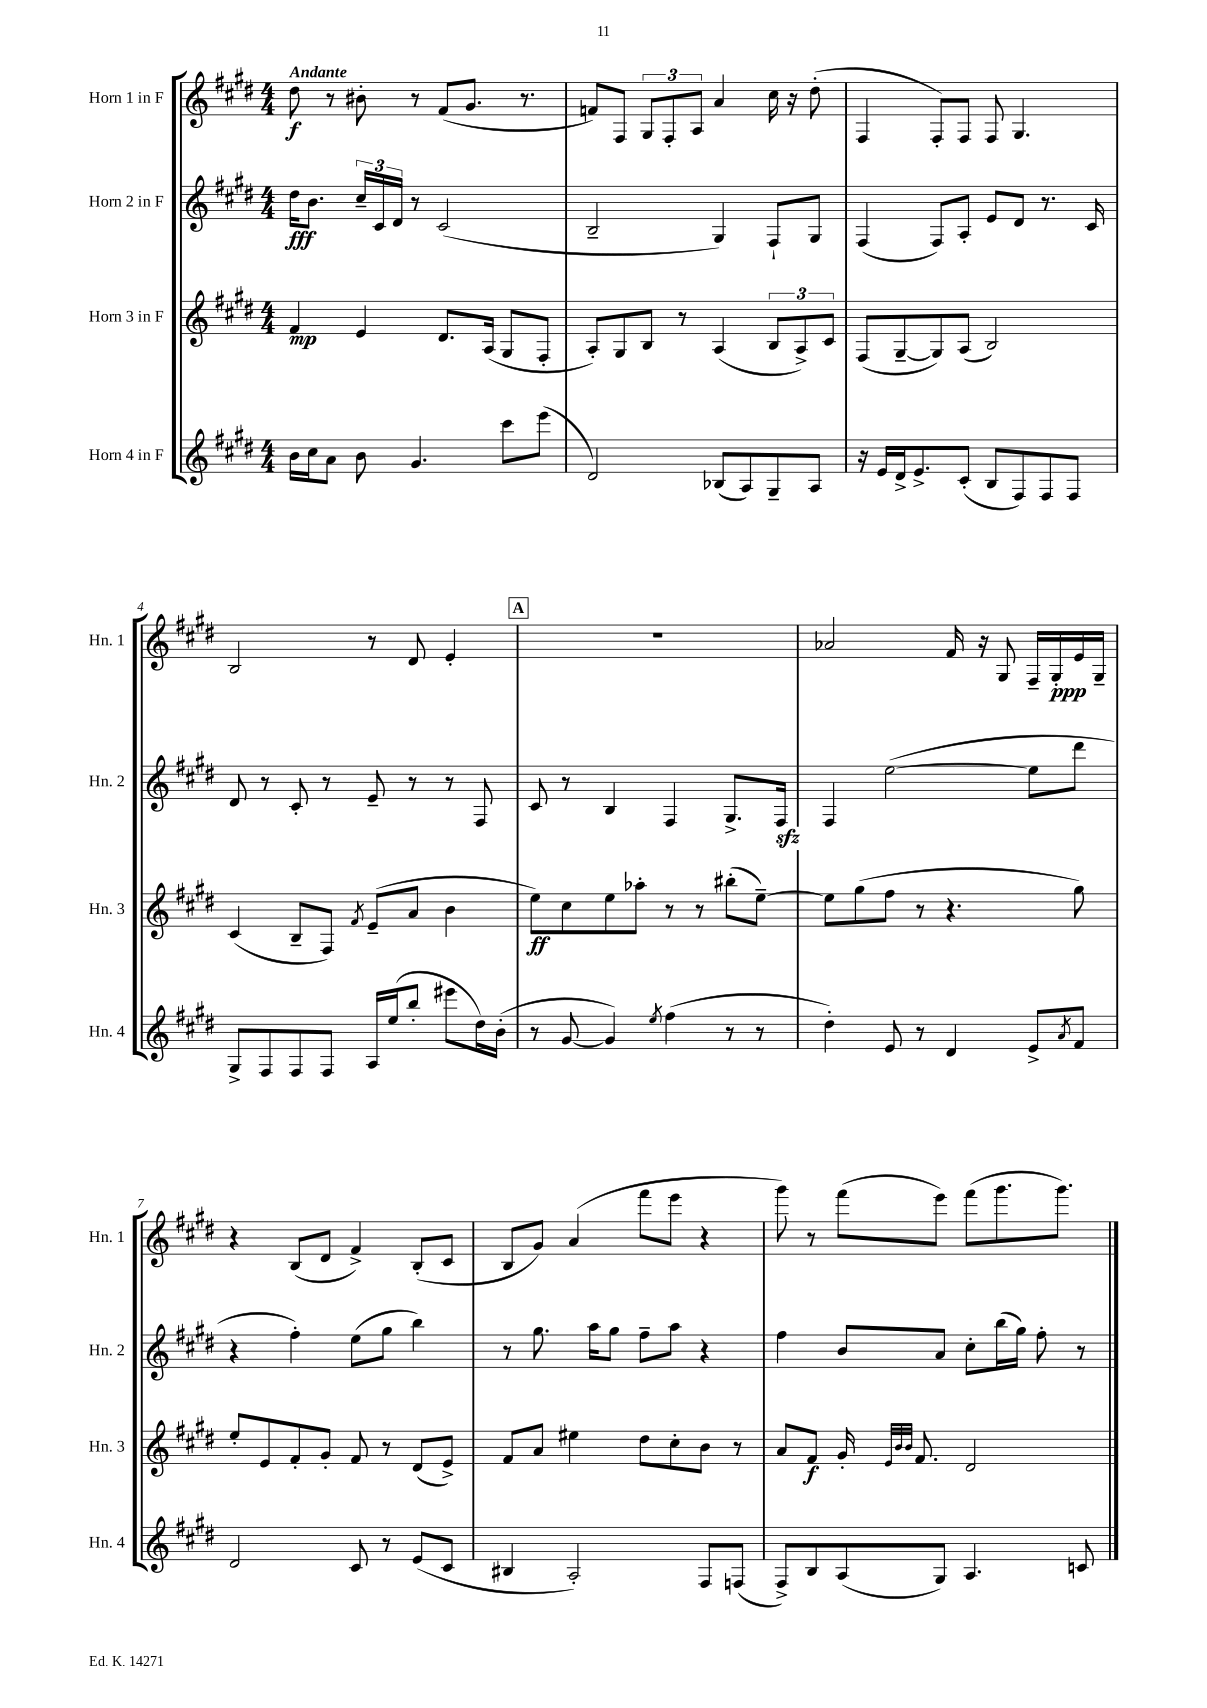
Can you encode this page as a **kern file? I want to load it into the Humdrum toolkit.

**kern	**kern	**kern	**kern
*staff4	*staff3	*staff2	*staff1
*clefG2	*clefG2	*clefG2	*clefG2
*k[f#c#g#d#]	*k[f#c#g#d#]	*k[f#c#g#d#]	*k[f#c#g#d#]
*M4/4	*M4/4	*M4/4	*M4/4
16b	4f#	16dd#	8dd#
16cc#	.	8.b	.
8a	.	.	8r
8b	4e	24cc#~	8b#'
.	.	24c#	.
.	.	24d#	.
4.g#	.	8r	8r
.	8.d#	(2c#	(8f#
.	.	.	8.g#
.	(16A	.	.
8ccc#	8G#	.	.
.	.	.	8.r
(8eee	8F#'	.	.
=	=	=	=
2d#)	8A')	2B~	8f)
.	8G#	.	8F#
.	8B	.	12G#
.	.	.	12F#'
.	8r	.	.
.	.	.	12A
(8B-	(4A	4G#)	4a
8A)	.	.	.
8G#~	12B	8F#`	16cc#
.	.	.	16r
.	12A^)	.	.
8A	.	8G#	(8dd#'
.	12c#	.	.
=	=	=	=
16r	(8F#	(4F#	4F#
16e	.	.	.
16d#^	[8G#~	.	.
8.e^	.	.	.
.	8G#])	8F#)	8F#')
(8c#'	(8A	8A'	8F#
8B	2B)	8e	8F#
8F#)	.	8d#	4.G#
8F#	.	8.r	.
8F#	.	.	.
.	.	16c#	.
=	=	=	=
8G#^	(4c#	8d#	2B
8F#	.	8r	.
8F#	8B~	8c#'	.
8F#	8F#)	8r	.
.	8qf#	.	.
16A	(8e~	8e~	8r
(16ee	.	.	.
8bb'	8a	8r	8d#
8eee#	4b	8r	4e'
16dd#)	.	8F#	.
(16b'	.	.	.
=	=	=	=
8r	8ee)	8c#	1r
[8g#	8cc#	8r	.
4g#])	8ee	4B	.
.	8aa-'	.	.
8qee	.	.	.
(4ff#	8r	4F#	.
.	8r	.	.
8r	(8bb#'	8.G#^	.
8r	[8ee~)	.	.
.	.	16F#	.
=	=	=	=
4dd#')	8ee]	4F#	2a-
.	(8gg#	.	.
8e	8ff#	([2ee	.
8r	8r	.	.
4d#	4.r	.	16f#
.	.	.	16r
.	.	.	8G#
8e^	.	8ee]	16F#~
.	.	.	16G#'
8qa	.	.	.
8f#	8gg#)	8ddd#	16e
.	.	.	16G#~
=	=	=	=
2d#	8ee'	4r	4r
.	8e	.	.
.	8f#'	4ff#')	(8B
.	8g#'	.	8d#
8c#	8f#	(8ee	4f#^)
8r	8r	8gg#	.
(8e	(8d#	4bb)	(8B'
8c#	8e^)	.	8c#
=	=	=	=
4B#	8f#	8r	8B
.	8a	8.gg#	8g#)
2A')	4ee#	.	(4a
.	.	16aa	.
.	.	8gg#	.
.	8dd#	8ff#~	8fff#
.	8cc#'	8aa	8eee
8F#	8b	4r	4r
(8F	8r	.	.
=	=	=	=
8F#^)	8a	4ff#	8ggg#)
8B	8f#	.	8r
(8A	16g#'	8b	(8fff#
.	32qqe	.	.
.	32qqb	.	.
.	32qqb	.	.
.	8.f#	.	.
8G#)	.	8a	8eee)
4.A	2d#	8cc#'	(8fff#
.	.	(16bb	8.ggg#
.	.	16gg#)	.
.	.	8ff#'	.
.	.	.	8.ggg#)
8c	.	8r	.
==	==	==	==
*-	*-	*-	*-
